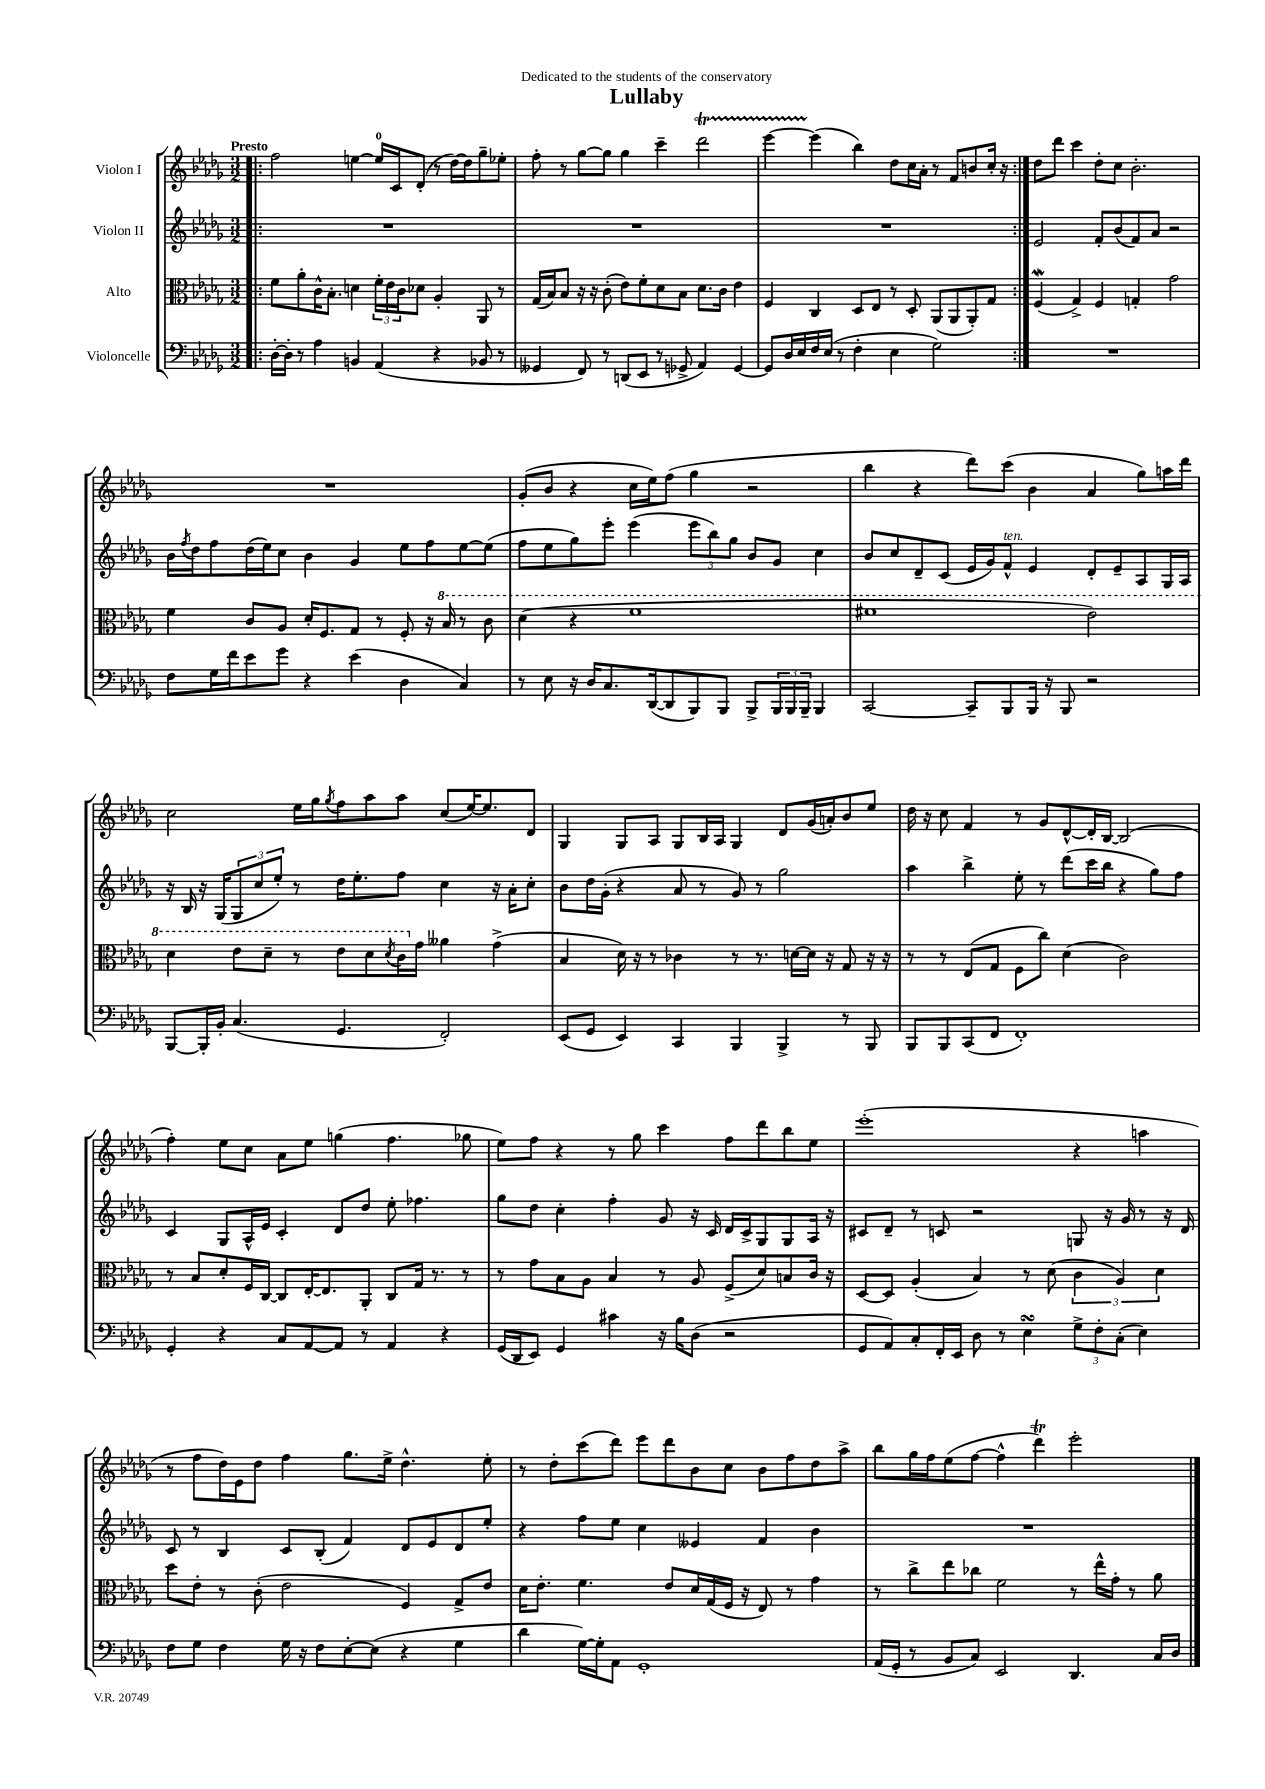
\header { title = "Lullaby" dedication = "Dedicated to the students of the conservatory" }
<<
\new StaffGroup <<
\new Staff = "s0" \with { instrumentName = "Violon I" } {
    \clef treble \key des \major \numericTimeSignature \time 3/2 \tempo "Presto"
    \repeat volta 2 { \bar ".|:" f''2 e''4~ e''16-0 c'16 des'8-.( r8 des''16~) des''16 ges''8-- ees''8-. |
    f''8-. r8 ges''8~ ges''8 ges''4 c'''4-- des'''2\startTrillSpan |
    ees'''4~ ees'''4\stopTrillSpan( bes''4) des''8 c''16 aes'16-. r8 f'8 b'8 c''16-. r16 | }
    des''8 des'''8 c'''4 des''8-. c''8 bes'2.-. |
    R1. |
    ges'8-.( bes'8 r4 c''16 ees''16) f''8( ges''4 r2 |
    bes''4 r4 des'''8) c'''8( bes'4 aes'4 ges''8) a''16 des'''16 |
    c''2 ees''16 ges''16 \acciaccatura { ges''8 } f''8 aes''8 aes''8 c''8( ees''16~) ees''8. des'8 |
    ges4 ges8 aes8 ges8 bes16 aes16 ges4 des'8 ges'16( a'16-.) bes'8 ees''8 |
    des''16 r16 c''8 f'4 r8 ges'8 des'8~-^ des'16-. bes16~ bes2( |
    f''4-.) ees''8 c''8 aes'8 ees''8 g''4( f''4. ges''8 |
    ees''8) f''8 r4 r8 ges''8 c'''4 f''8 des'''8 bes''8 ees''8 |
    ees'''1-.( r4 a''4 |
    r8 f''8 des''16) ees'16 des''8 f''4 ges''8. ees''16-> des''4.-^ ees''8-. |
    r8 des''8-. c'''8( des'''8) ees'''8 des'''8 bes'8 c''8 bes'8 f''8 des''8 aes''8-> |
    bes''8 ges''16 f''16 ees''8( f''8~ f''4-^ des'''4\trill) ees'''2-. \bar "|." |
}
\new Staff = "s1" \with { instrumentName = "Violon II" } {
    \clef treble \key des \major \numericTimeSignature \time 3/2
    \repeat volta 2 { \bar ".|:" R1. |
    R1. |
    R1. | }
    ees'2 f'8-. bes'8( f'8) aes'8 r2 |
    bes'16 \acciaccatura { f''8 } des''16 f''8 des''16( ees''16) c''8 bes'4 ges'4 ees''8 f''8 ees''8~ ees''8( |
    f''8 ees''8 ges''8) ees'''8-. ees'''4( \tuplet 3/2 { ees'''8 bes''8) ges''8 } bes'8 ges'8 c''4 |
    bes'8 c''8 des'8-- c'8( ees'16 ges'16) f'8-^^\markup { \italic "ten." } ees'4 des'8-. ees'8-- aes8 ges16 aes16 |
    r16 bes16 r16 ges16( \tuplet 3/2 { ges8 c''8 ees''8-.) } r8 des''16 ees''8.-. f''8 c''4 r16 aes'16-. c''8-. |
    bes'8 des''16 ges'16-.( r4 aes'8 r8 ges'8) r8 ges''2 |
    aes''4 bes''4-> ees''8-. r8 des'''8( c'''16 bes''16 r4 ges''8) f''8 |
    c'4 ges8 aes16-^ ees'16 c'4-. des'8 des''8 ees''8-. fes''4. |
    ges''8 des''8 c''4-. f''4-. ges'8 r16 c'16 des'16 c'16-> ges8 ges8 aes16 r16 |
    cis'8 des'8-- r8 c'8 r2 g8 r16 ges'16 r8 r16 des'16 |
    c'8 r8 bes4 c'8 bes8-.( f'4) des'8 ees'8 des'8 ees''8-. |
    r4 f''8 ees''8 c''4 eeses'4 f'4 bes'4 |
    R1. \bar "|." |
}
\new Staff = "s2" \with { instrumentName = "Alto" } {
    \clef alto \key des \major \numericTimeSignature \time 3/2
    \repeat volta 2 { \bar ".|:" f'8 aes'8-. c'16-^ bes8.-. d'4 \tuplet 3/2 { f'16-. ees'16 c'16 } des'8 aes4-. aes,8 r8 |
    ges16( bes16) bes8 r16 r16 c'8-.( ees'8) f'8-. des'8 bes8 des'8. c'16 ees'4 |
    f4 c4 des8 ees8 r8 des8-. aes,8( aes,8 aes,8-.) ges8 | }
    f4\mordent( ges4->) f4 g4-. ges'2 |
    f'4 c'8 aes8 des'16-. f8. ges8 r8 f8-. r16 \ottava #1 bes'16 r8 c''8 |
    des''4( r4 f''1 |
    fis''1 ees''2) |
    des''4 ees''8 des''8-- r8 ees''8 des''8 \acciaccatura { des''8 } c''16 \ottava #0 ges'16 aeses'4 ges'4->( |
    bes4 des'16) r16 r8 ces'4 r8 r8. d'16~ d'16 r16 ges8 r16 r16 |
    r8 r8 ees8( ges8 f8 c''8) des'4( c'2) |
    r8 bes8 des'8-. f16 c16~ c8 ees16~-. ees8. aes,8-. c8 ges16 r8. r8 |
    r8 ges'8 bes8 aes8 bes4 r8 aes8 f8->( des'8) b8 c'16 r16 |
    des8~ des8 aes4-.( bes4) r8 des'8( \tuplet 3/2 { c'4 aes4) des'4 } |
    des''8 ees'8-. r8 c'8-.( ees'2 f4) ges8-> ees'8 |
    des'16 ees'8.-. f'4. ees'8 des'16 ges16( f16 r16 ees8) r8 ges'4 |
    r8 c''8-> ees''8 ces''8 f'2 r8 ees''16-^ ges'16-. r8 aes'8 \bar "|." |
}
\new Staff = "s3" \with { instrumentName = "Violoncelle" } {
    \clef bass \key des \major \numericTimeSignature \time 3/2
    \repeat volta 2 { \bar ".|:" des16~-. des16-. r8 aes4 b,4 aes,4( r4 bes,8 r8 |
    geses,4 f,8) r8 d,8( ees,8 r8 ges,8-> aes,4) ges,4~ |
    ges,8 des16 ees16 f16 ees16( r8 f4-. ees4 ges2) | }
    R1. |
    f8 ges16 f'16 ees'8 ges'8 r4 ees'4( des4 c4) |
    r8 ees8 r16 des16 c8. des,16~( des,8 bes,,8) bes,,8 bes,,8-> \tuplet 3/2 { bes,,16 bes,,16 bes,,16-- } bes,,4 |
    c,2~ c,8-- bes,,8 bes,,16 r16 bes,,8 r2 |
    bes,,8~ bes,,16-. bes,16-. c4.( ges,4. f,2-.) |
    ees,8( ges,8 ees,4) c,4 bes,,4 bes,,4-> r8 bes,,8 |
    bes,,8 bes,,8 c,8( f,8 f,1-.) |
    ges,4-. r4 c8 aes,8~ aes,8 r8 aes,4 r4 |
    ges,16( des,16 ees,8) ges,4 cis'4 r16 bes16 des8( r2 |
    ges,8 aes,8) c8-. f,16-. ees,16 des8 r8 ees4\turn \tuplet 3/2 { ges8-> f8-. c8-.( } ees4) |
    f8 ges8 f4 ges16 r16 f8 ees8~-. ees8( r4 ges4 |
    des'4 ges16~) ges16-. aes,8 ges,1-. |
    aes,16( ges,16-. r8 bes,8 c8) ees,2 des,4. c16 des16 \bar "|." |
}
>>
>>
\layout { \context { \Score \remove "Bar_number_engraver" } }
